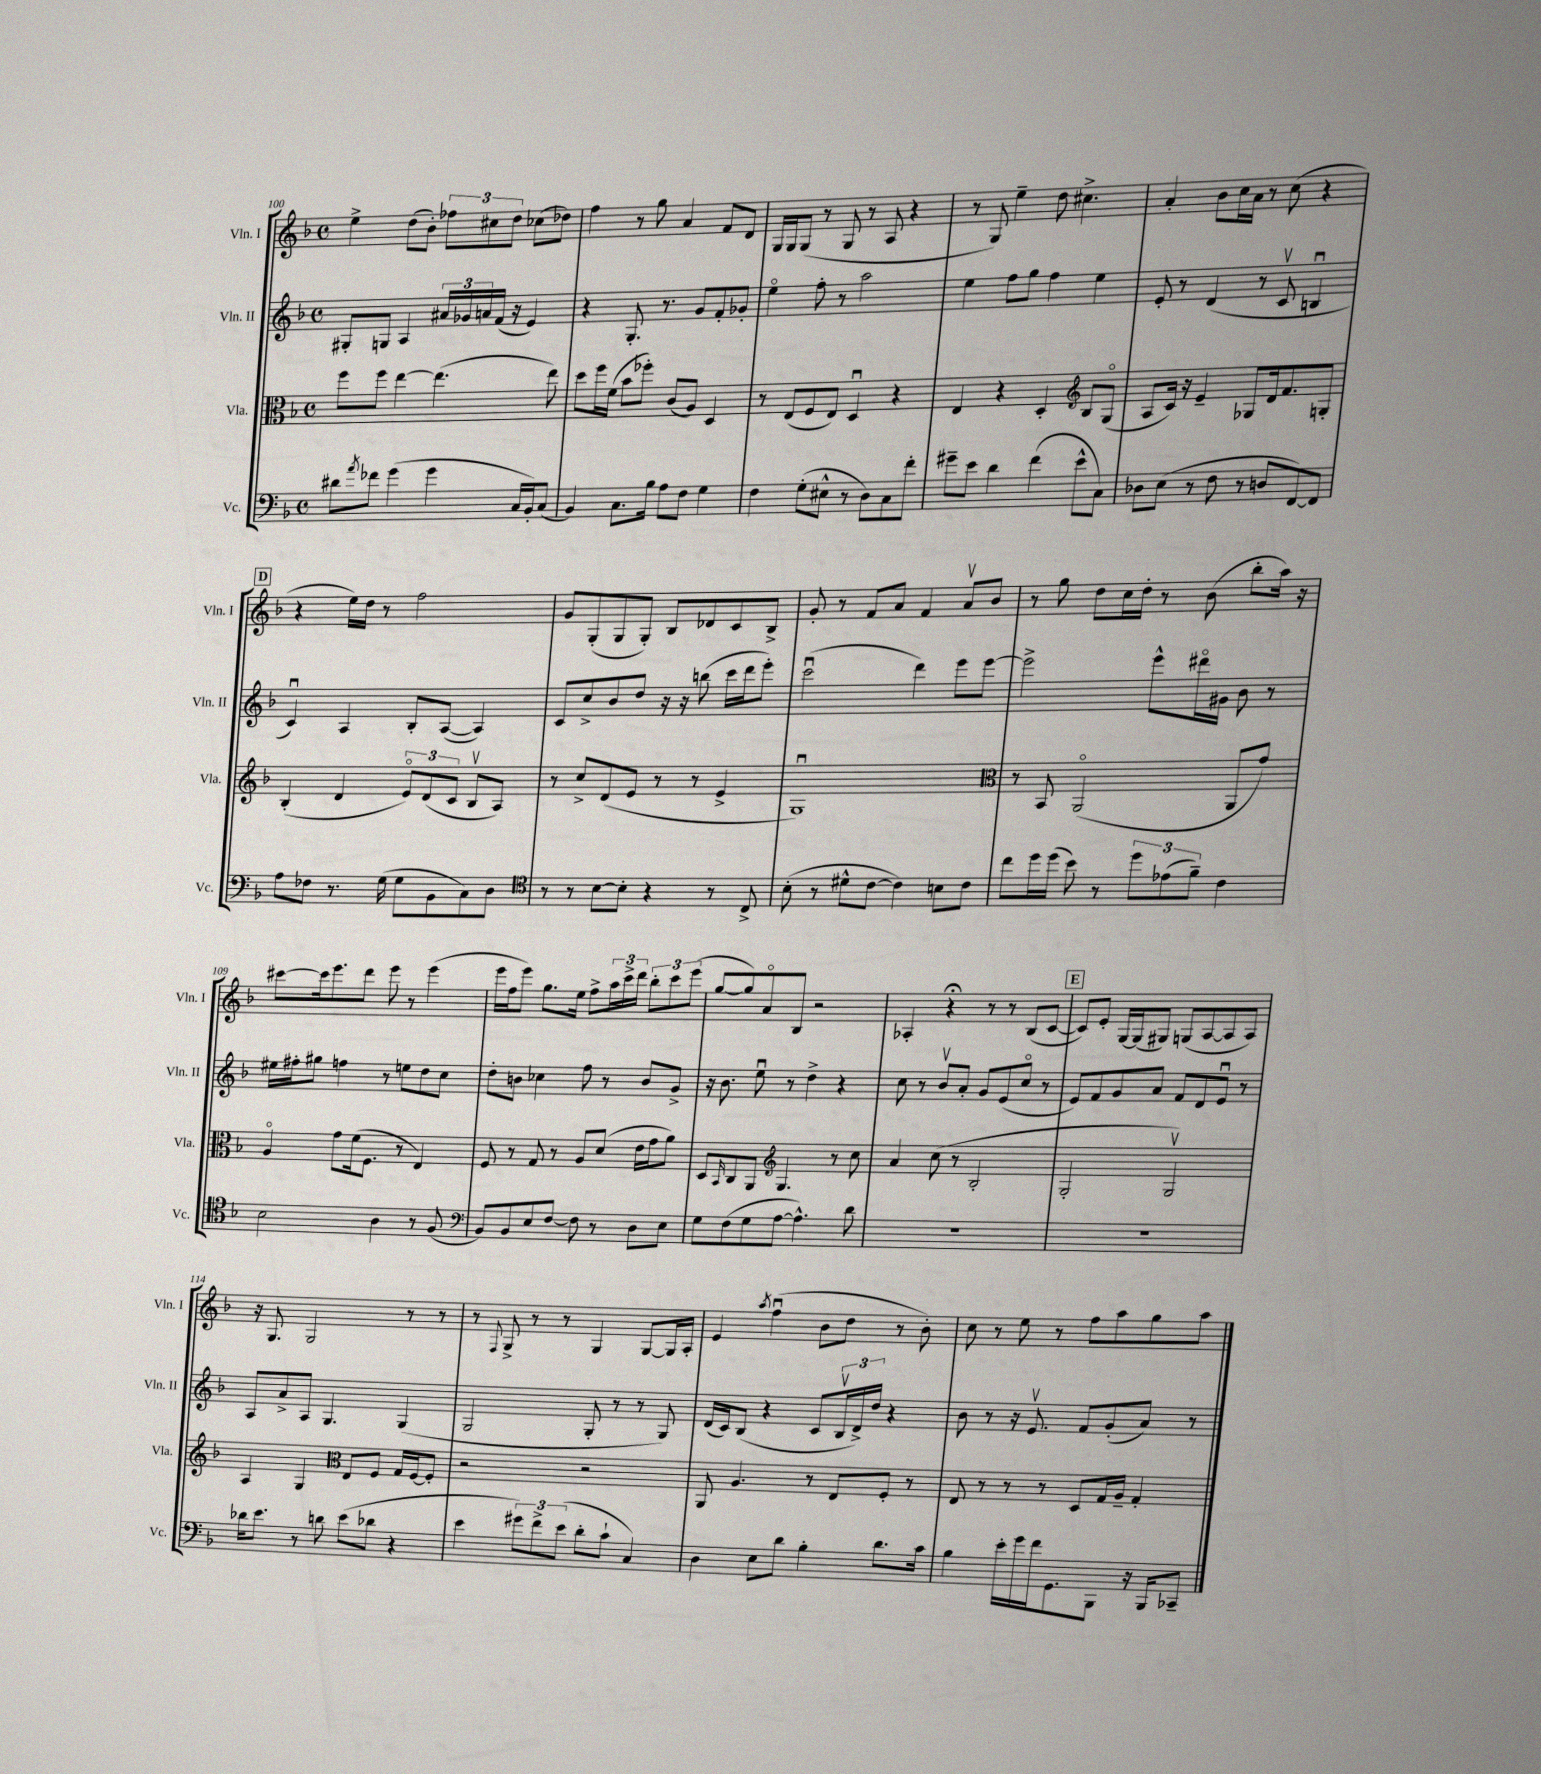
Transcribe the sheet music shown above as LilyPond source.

<<
\new StaffGroup <<
\new Staff = "s0" \with { instrumentName = "Vln. I" shortInstrumentName = "Vln. I" } {
    \clef treble \key f \major \defaultTimeSignature \time 4/4
    e''4-> d''8( bes'8-.) \tuplet 3/2 { fes''8 cis''8 d''8 } ces''8( des''8) |
    f''4 r8 g''8 a'4 f'8 d'8 |
    g16 g16 g8( r8 g8 r8 a8 r4 |
    r8 g8) e''4-- d''8 cis''4.-> |
    a'4-. bes'8 c''16 a'16 r8 c''8( r4 |
    \mark \markup { \box "D" } r4 e''16) d''16 r8 f''2 |
    g'8 g8-.( g8 g8-.) bes8 des'8 c'8 bes8-> |
    g'8-. r8 f'8 a'8 f'4 a'8\upbow bes'8 |
    r8 g''8 d''8 c''16 d''16-. r8 bes'8( bes''8-. a''16) r16 |
    cis'''8~ cis'''16 e'''8. d'''8 e'''8 r8 e'''4( |
    e'''16 f''16 e'''8) g''8. e''16 f''8-> \tuplet 3/2 { a''16 c'''16-> d'''16 } \tuplet 3/2 { bes''8-. c'''8 e'''8( } |
    g''8~ g''8) a'8\flageolet bes8 r2 |
    aes4-. r4\fermata r8 r8 bes8( c'8~ |
    \mark \markup { \box "E" } c'8) e'8-. g16~ g16( gis8) g8( a8~ a8 a8) |
    r16 g8. g2 r8 r8 |
    r8 \appoggiatura { f8 } g8-> r8 r8 g4 g8~ g16 a16-. |
    e'4 \acciaccatura { a''8 } f''4\downbow( bes'8 d''8 r8 bes'8-.) |
    c''8 r8 e''8 r8 f''8 a''8 g''8 a''8 \bar "|." |
}
\new Staff = "s1" \with { instrumentName = "Vln. II" shortInstrumentName = "Vln. II" } {
    \clef treble \key f \major \defaultTimeSignature \time 4/4
    gis8-. g8 a4 \tuplet 3/2 { ais'16 ges'16 a'16 } f'16( r16 e'4) |
    r4 g8.-. r8. g'8 f'8-. ges'8-. |
    e''4\flageolet f''8-. r8 a''2 |
    e''4 f''8 g''8 f''4 e''4 |
    e'8-. r8 d'4( r8 c'8\upbow b4\downbow |
    \mark \markup { \box "D" } c'4\downbow) a4 bes8-. a8~( a4) |
    c'8 c''8-> bes'8 d''8 r16 r16 b''8( c'''16 d'''16 e'''8-.) |
    c'''2\downbow( d'''4) e'''8 e'''8~ |
    e'''2-> e'''8-^ dis'''16\flageolet gis'16 bes'8 r8 |
    eis''16 fis''16-. gis''8 f''4 r8 e''8 d''8 c''8 |
    d''8-. b'8 ces''4 f''8 r8 b'8 g'8-> |
    r16 bes'8. e''8\downbow r8 d''4-> r4 |
    c''8 r8 bes'8\upbow a'8-. g'8 e'8( c''8\flageolet r8 |
    \mark \markup { \box "E" } e'8) f'8 g'8 a'8 f'8 d'8 e'8\downbow r8 |
    a8 a'8-> a8 g4. g4( |
    g2 g8-. r8 r8 g8) |
    d'16( c'16) bes8( r4 c'8 \tuplet 3/2 { bes16\upbow d'16->) d''16 } r4 |
    bes'8 r8 r16 e'8.\upbow f'8 g'8-.( a'8) r8 \bar "|." |
}
\new Staff = "s2" \with { instrumentName = "Vla." shortInstrumentName = "Vla." } {
    \clef alto \key f \major \defaultTimeSignature \time 4/4
    f''8 f''8 e''4~ e''4.( e''8) |
    d''8 f''16 f'16( bes'8 fes''8-.) c'8( a8) d4 |
    r8 e8( f8 e8) d4\downbow r4 |
    e4 r4 d4-. \clef treble bes8 g8\flageolet( |
    a8 c'16) r16 e'4-- ges8 d'16 f'8. g8-. |
    \mark \markup { \box "D" } bes4-.( d'4 \tuplet 3/2 { e'8\flageolet) d'8( c'8 } bes8\upbow a8) |
    r8 c''8-> d'8( e'8 r8 r8 e'4-> |
    g1\downbow) |
    \clef alto r8 bes,8 a,2\flageolet( a,8 g'8) |
    a4\flageolet g'8 f'16( f8. r8 e4) |
    f8 r8 g8 r8 a8 d'8( e'16 g'16 a'8) |
    d8 \grace { bes,16 } c8 a,8 \clef treble g4. r8 c''8 |
    a'4 c''8( r8 bes2-. |
    \mark \markup { \box "E" } g2-. g2\upbow) |
    a4 g4 \clef alto e8 f8 g16 f16~ f8-. |
    r2 r2 |
    a,8 a4. r8 e8 f8-. r8 |
    e8 r8 r8 r8 d8 g16 a16-- g4-. \bar "|." |
}
\new Staff = "s3" \with { instrumentName = "Vc." shortInstrumentName = "Vc." } {
    \clef bass \key f \major \defaultTimeSignature \time 4/4
    dis'8 \acciaccatura { a'8 } fes'8 g'4( g'4 c16 bes,16-.) c8( |
    bes,4) c8. bes16 a8 f8 g4 |
    f4 g8-.( eis8-^ r8 d8) c8 f'8-. |
    gis'8-- e'8 d'4 f'4( e'8-^ c8) |
    des8 e8( r8 f8 r8 d8 f,8~) f,8 |
    \mark \markup { \box "D" } a8 fes8 r8. g16( g8 bes,8 c8) d8 |
    \clef tenor r8 r8 bes8~ bes8-. r4 r8 c8-> |
    bes8-.( r8 dis'8-^ c'8~ c'4) b8 c'8 |
    c''8 d''16 d''16( bes'8) r8 \tuplet 3/2 { d''8 ees'8( f'8--) } c'4 |
    bes2 a4 r8 f8( |
    \clef bass bes,8) bes,8 e8 f8~ f8 r8 d8 e8 |
    g8 f8( g8 a8~ a4.-^) d'8 |
    R1 |
    \mark \markup { \box "E" } R1 |
    des'16 e'8. r8 d'8 e'8( des'8 r4 |
    e'4 \tuplet 3/2 { gis'8) f'8-> e'8( } d'8-. c'8-! c4) |
    d4 e8 d'8 bes4-. d'8. c'16 |
    bes4 e'16-. g'16 f'16 g,8. bes,,8 r16 bes,,16 ces,8-- \bar "|." |
}
>>
>>
\layout { \context { \Score currentBarNumber = #100 } }
